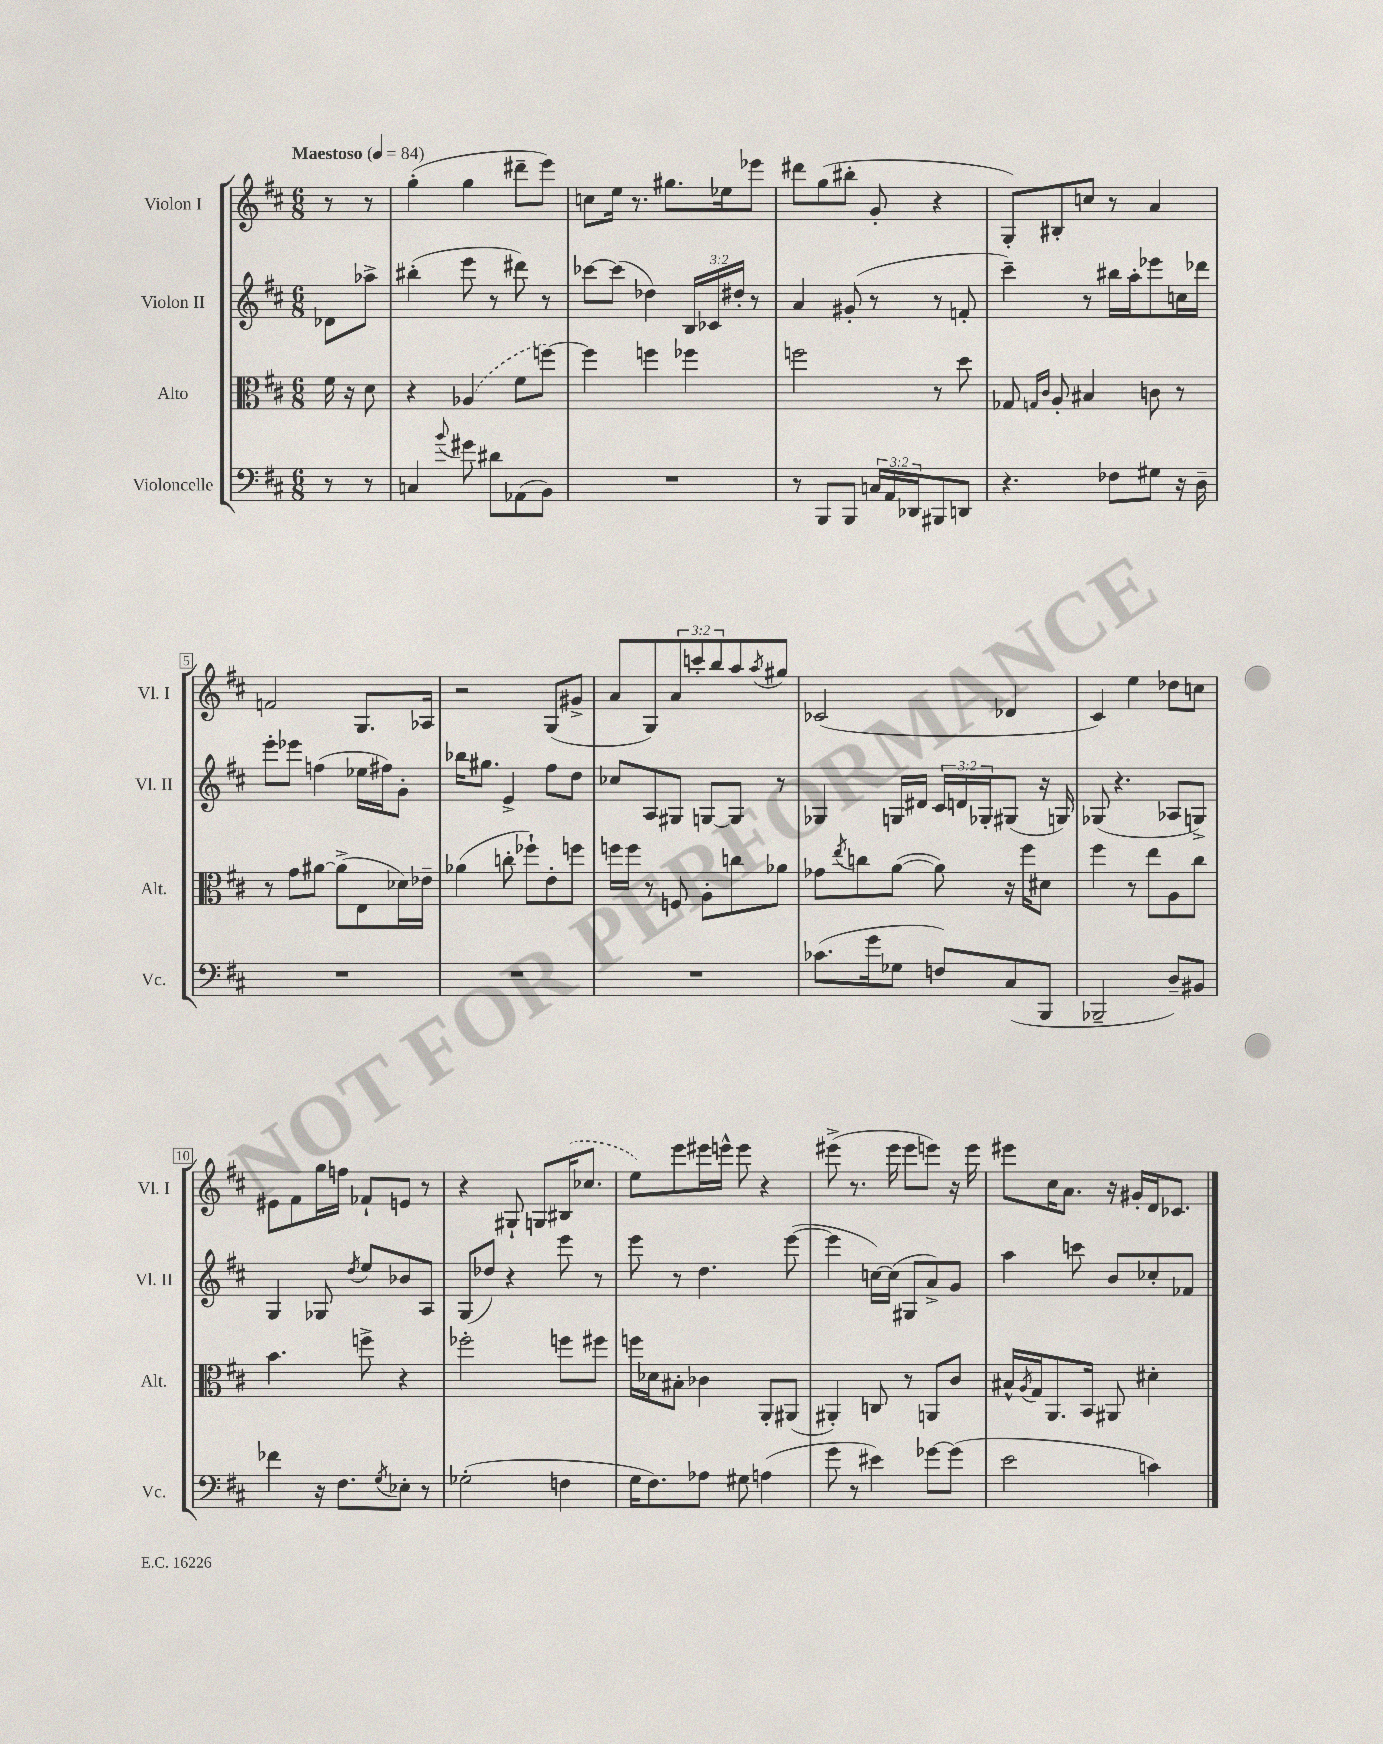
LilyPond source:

<<
\new StaffGroup <<
\new Staff = "s0" \with { instrumentName = "Violon I" shortInstrumentName = "Vl. I" } {
    \clef treble \key d \major \numericTimeSignature \time 6/8 \override Staff.TupletNumber.text = #tuplet-number::calc-fraction-text \partial 4 \tempo "Maestoso" 4 = 84
    r8 r8 |
    g''4-.( g''4 dis'''8-- e'''8) |
    c''8 e''16 r8. gis''8. ees''16 ees'''8 |
    dis'''8 g''8( bis''8-. g'8-. r4 |
    g8-.) bis8-. c''8 r8 a'4 |
    f'2 g8. aes16 |
    r2 g8( gis'8-> |
    a'8 g8) \tuplet 3/2 { a'8 c'''8-. b''8 } a''8 \acciaccatura { a''8 } gis''8 |
    ces'2( des'4 |
    cis'4) e''4 des''8 c''8 |
    eis'8 fis'8 g''16 f''16 fes'8-! e'8 r8 |
    r4 gis8-! g8 \once \slurDashed bis16( ces''8. |
    e''8) e'''8 eis'''16 e'''16-^ e'''8 r4 |
    eis'''8->( r8. eis'''16 eis'''8 e'''8) r16 e'''16 |
    eis'''8 cis''16 a'8. r16 gis'16-. d'16 ces'8. \bar "|." |
}
\new Staff = "s1" \with { instrumentName = "Violon II" shortInstrumentName = "Vl. II" } {
    \clef treble \key d \major \numericTimeSignature \time 6/8 \override Staff.TupletNumber.text = #tuplet-number::calc-fraction-text \partial 4
    des'8 aes''8-> |
    bis''4-.( e'''8 r8 dis'''8) r8 |
    ces'''8~ ces'''8( des''4) \tuplet 3/2 { b16 ces'16 dis''16-. } r8 |
    a'4 gis'8-.( r8 r8 f'8-. |
    cis'''4--) r8 bis''16 a''16-. ees'''8 c''16 des'''16 |
    e'''8-. ees'''8 f''4( ees''16 fis''16) g'8-. |
    bes''16 gis''8. e'4-> fis''8 d''8 |
    ces''8 a8 gis8 g8~ g8 r8 |
    ges4 g16 dis'16 \tuplet 3/2 { cis'16 d'16 ges16-. } gis8( r16 g16) |
    ges8( r4. aes8 g8->) |
    g4 ges8 \acciaccatura { d''8 } e''8 bes'8 a8 |
    g8( des''8) r4 e'''8 r8 |
    e'''8 r8 d''4. e'''8~( |
    e'''4 c''16~) c''16( gis8 a'8->) g'8 |
    a''4 c'''8 b'8 ces''8-. fes'8 \bar "|." |
}
\new Staff = "s2" \with { instrumentName = "Alto" shortInstrumentName = "Alt." } {
    \clef alto \key d \major \numericTimeSignature \time 6/8 \partial 4
    fis'16 r16 d'8 |
    r4 \once \slurDashed aes4( fis'8 f''8~) |
    f''4 f''4 fes''4 |
    f''2 r8 d''8 |
    ges8 \grace { g16 cis'16 } a8-. bis4 c'8 r8 |
    r8 g'8 ais'8~ ais'8->( e8 des'16) ees'16-- |
    aes'4( c''8-. fes''8-!) e'8-. f''8 |
    f''16 f''16 r8 f8 a8-. c''8 aes'8 |
    ges'8 \acciaccatura { e''8 } c''8 a'8~( a'8) r16 fis''16 dis'8 |
    fis''4 r8 e''8 a8 cis''8 |
    b'4. f''8-> r4 |
    fes''2-. f''8 fis''8 |
    f''16 des'16 bis8-. ces'4 a,8-. ais,8( |
    ais,4-.) c8 r8 a,8 cis'8 |
    bis16-^ \acciaccatura { a8 } g16 a,8. b,16 ais,8 dis'4-. \bar "|." |
}
\new Staff = "s3" \with { instrumentName = "Violoncelle" shortInstrumentName = "Vc." } {
    \clef bass \key d \major \numericTimeSignature \time 6/8 \override Staff.TupletNumber.text = #tuplet-number::calc-fraction-text \partial 4
    r8 r8 |
    c4 \appoggiatura { b'8 } gis'8 dis'8 aes,8( b,8) |
    R2. |
    r8 b,,8 b,,8 \tuplet 3/2 { c16 a,16 des,16 } bis,,8 d,8 |
    r4. fes8 gis8 r16 d16-- |
    R2. |
    R2. |
    R2. |
    ces'8.( g'16 ges8 f8) cis8( b,,8 |
    bes,,2-- d8--) bis,8 |
    fes'4 r16 fis8. \acciaccatura { g8 } ees8-. r8 |
    ges2-.( f4 |
    g16 fis8.) aes8 gis8 a4( |
    g'8 r8 eis'4) ges'8~ ges'8( |
    e'2 c'4) \bar "|." |
}
>>
>>
\layout { \context { \Score \override BarNumber.stencil = #(make-stencil-boxer 0.1 0.3 ly:text-interface::print) } }
